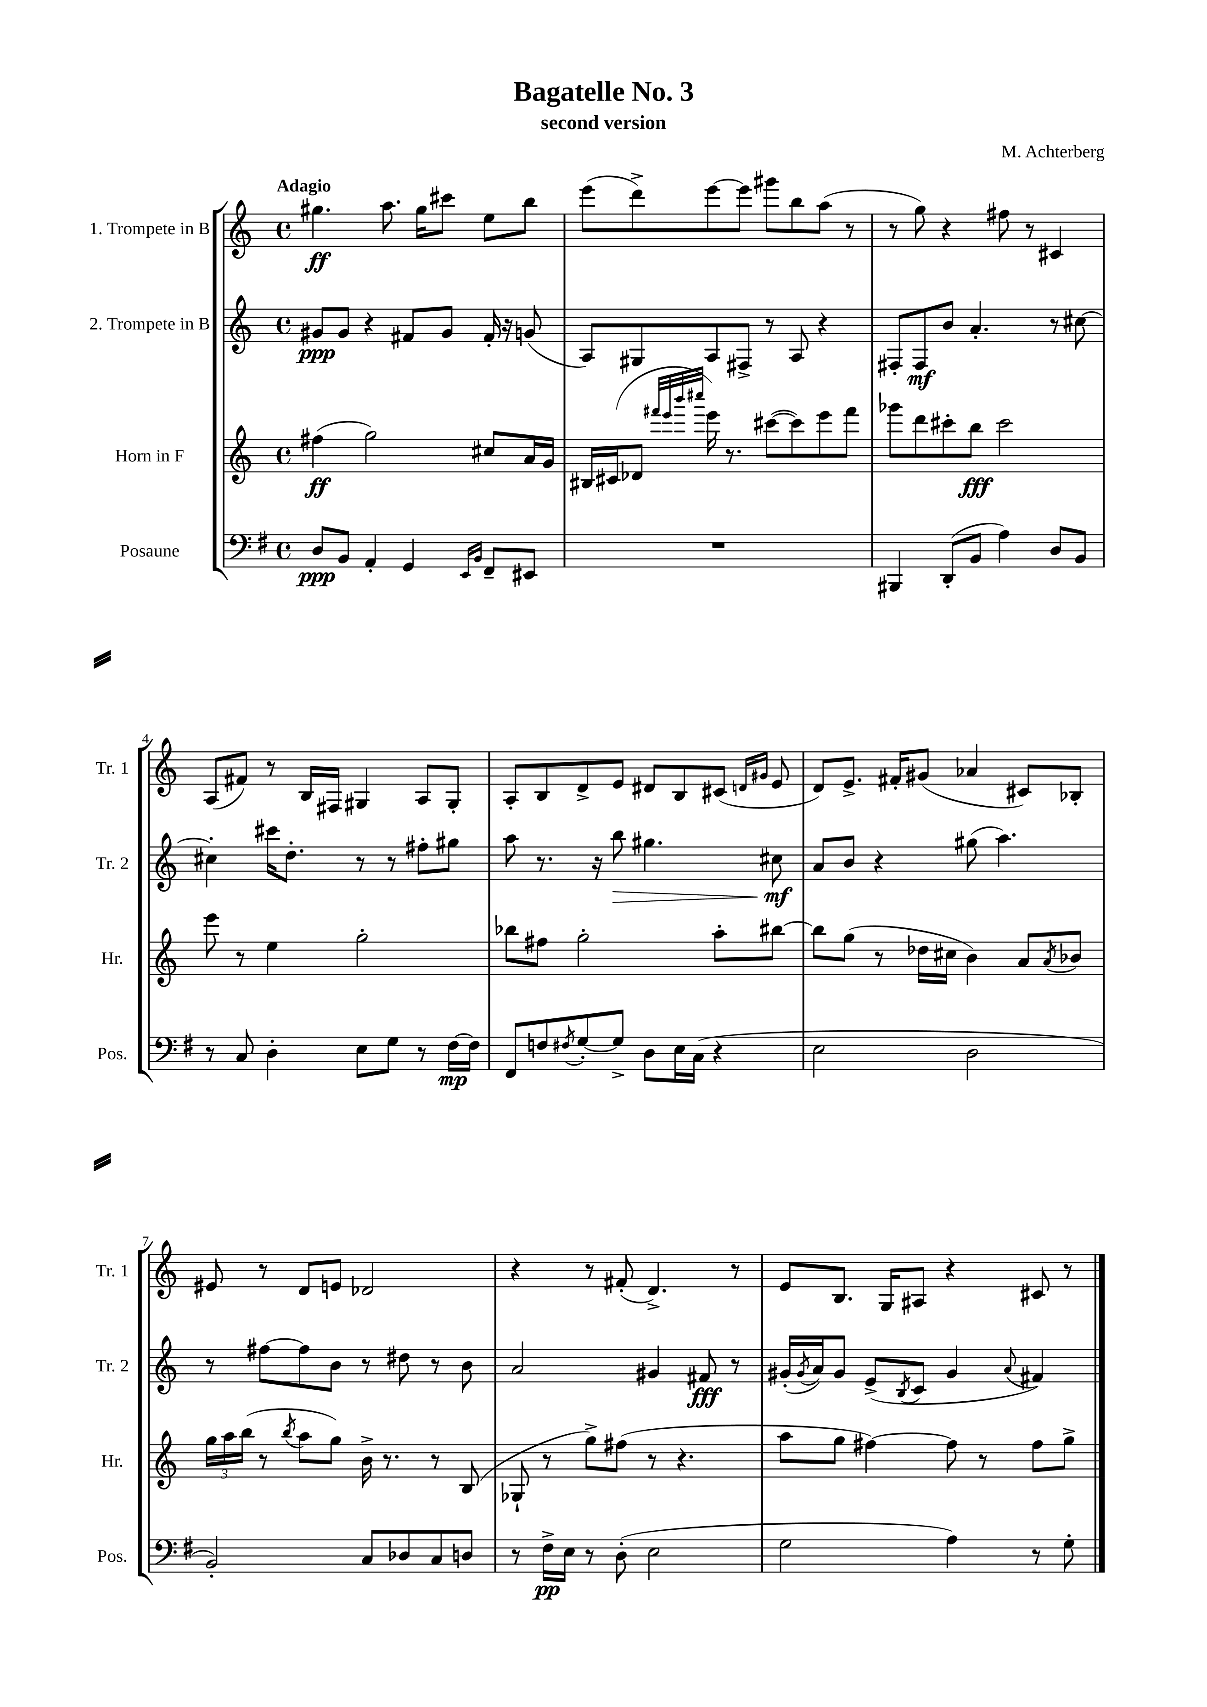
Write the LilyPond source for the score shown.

\header { title = "Bagatelle No. 3" composer = "M. Achterberg" subtitle = "second version" }
<<
\new StaffGroup <<
\new Staff = "s0" \with { instrumentName = "1. Trompete in B" shortInstrumentName = "Tr. 1" } {
    \clef treble \key c \major \defaultTimeSignature \time 4/4 \tempo "Adagio"
    gis''4.\ff a''8. gis''16 cis'''8 e''8 b''8 |
    e'''8( d'''8->) e'''8~ e'''8 gis'''8 b''8 a''8( r8 |
    r8 g''8) r4 fis''8 r8 cis'4 |
    a8( fis'8) r8 b16 fis16 gis4 a8 gis8-. |
    a8-. b8 d'8-> e'8 dis'8 b8 cis'8( \grace { d'16 gis'16 } e'8 |
    d'8) e'8.-> fis'16-. gis'8( aes'4 cis'8) bes8-. |
    eis'8 r8 d'8 e'8 des'2 |
    r4 r8 fis'8-.( d'4.->) r8 |
    e'8 b8. g16 ais8 r4 cis'8 r8 \bar "|." |
}
\new Staff = "s1" \with { instrumentName = "2. Trompete in B" shortInstrumentName = "Tr. 2" } {
    \clef treble \key c \major \defaultTimeSignature \time 4/4
    gis'8\ppp gis'8 r4 fis'8 gis'8 fis'16-. r16 g'8( |
    a8) gis8 a8 fis8-> r8 a8 r4 |
    fis8-. fis8\mf b'8 a'4.-. r8 cis''8~ |
    cis''4-. cis'''16 d''8.-. r8 r8 fis''8-. gis''8 |
    a''8 r8. r16 b''8\> gis''4. cis''8\mf\! |
    a'8 b'8 r4 gis''8( a''4.) |
    r8 fis''8~ fis''8 b'8 r8 dis''8 r8 b'8 |
    a'2 gis'4 fis'8\fff r8 |
    gis'16-.( \acciaccatura { gis'8 } a'16) gis'8 e'8->( \acciaccatura { b8 } c'8 gis'4 \appoggiatura { a'8 } fis'4) \bar "|." |
}
\new Staff = "s2" \with { instrumentName = "Horn in F" shortInstrumentName = "Hr." } {
    \clef treble \key c \major \defaultTimeSignature \time 4/4
    fis''4\ff( g''2) cis''8 a'16 g'16 |
    bis16 cis'16( des'8 \grace { fis'''32 e'''32 b'''32 cis''''32 } e'''16) r8. cis'''8~( cis'''8) e'''8 fis'''8 |
    ges'''8 d'''8 cis'''8-. b''8\fff cis'''2 |
    e'''8 r8 e''4 g''2-. |
    bes''8 fis''8 g''2-. a''8-. bis''8~ |
    bis''8 g''8( r8 des''16 cis''16 b'4) a'8 \acciaccatura { a'8 } bes'8 |
    \tuplet 3/2 { g''16 a''16 b''16( } r8 \acciaccatura { b''8 } a''8 g''8) b'16-> r8. r8 b8( |
    ges8-! r8 g''8->) fis''8( r8 r4. |
    a''8 g''8 fis''4~) fis''8 r8 fis''8 g''8-> \bar "|." |
}
\new Staff = "s3" \with { instrumentName = "Posaune" shortInstrumentName = "Pos." } {
    \clef bass \key g \major \defaultTimeSignature \time 4/4
    d8\ppp b,8 a,4-. g,4 \grace { e,16 b,16 } fis,8-- eis,8 |
    R1 |
    bis,,4 d,8-.( b,8 a4) d8 b,8 |
    r8 c8 d4-. e8 g8 r8 fis16~\mp fis16 |
    fis,8 f8 \acciaccatura { fis8 } g8~-. g8-> d8 e16 c16( r4 |
    e2 d2 |
    b,2-.) c8 des8 c8 d8 |
    r8 fis16->\pp e16 r8 d8-.( e2 |
    g2 a4) r8 g8-. \bar "|." |
}
>>
>>
